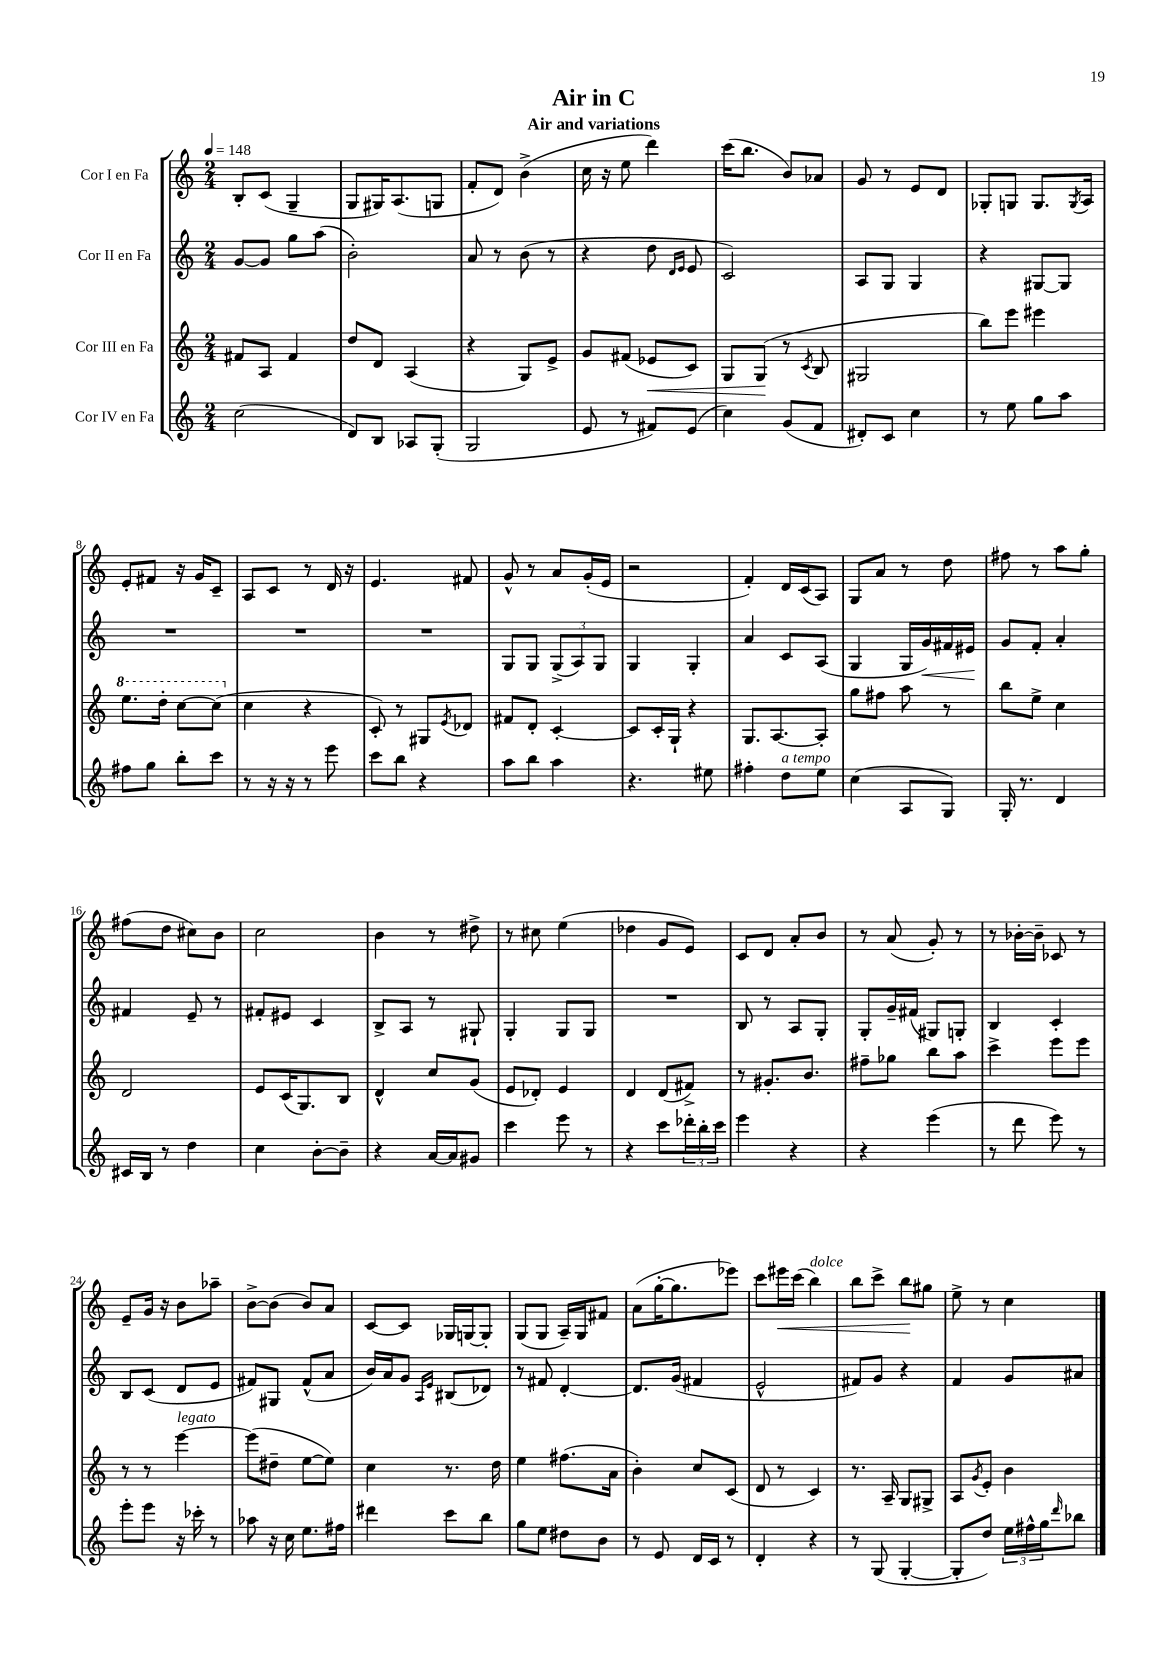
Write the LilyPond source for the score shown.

\header { title = "Air in C" subtitle = "Air and variations" }
<<
\new StaffGroup <<
\new Staff = "s0" \with { instrumentName = "Cor I en Fa" } {
    \clef treble \key c \major \numericTimeSignature \time 2/4 \tempo 4 = 148
    b8-. c'8( g4-- |
    g8 gis16) a8.( g8 |
    f'8-. d'8) b'4->( |
    c''16 r16 e''8 d'''4) |
    c'''16( b''8. b'8) aes'8 |
    g'8 r8 e'8 d'8 |
    ges8-. g8 g8. \acciaccatura { g8 } a16 |
    e'8-. fis'8 r16 g'16 c'8-- |
    a8 c'8 r8 d'16 r16 |
    e'4. fis'8 |
    g'8-^ r8 a'8 g'16-.( e'16 |
    r2 |
    f'4-.) d'16 c'16( a8) |
    g8 a'8 r8 d''8 |
    fis''8 r8 a''8 g''8-. |
    fis''8( d''8 cis''8) b'8 |
    c''2 |
    b'4 r8 dis''8-> |
    r8 cis''8 e''4( |
    des''4 g'8 e'8) |
    c'8 d'8 a'8-. b'8 |
    r8 a'8( g'8-.) r8 |
    r8 bes'16~-. bes'16-- ces'8 r8 |
    e'8-- g'16 r16 b'8 aes''8-- |
    b'8~-> b'8( b'8) a'8 |
    c'8~ c'8 ges16 g16~ g8-. |
    g8( g8 a16--) g16 fis'8 |
    a'8( g''16~-. g''8. ees'''8) |
    c'''8 eis'''16\< c'''16( b''4^\markup { \italic "dolce" }) |
    b''8 c'''8-> b''8\! gis''8 |
    e''8-> r8 c''4 \bar "|." |
}
\new Staff = "s1" \with { instrumentName = "Cor II en Fa" } {
    \clef treble \key c \major \numericTimeSignature \time 2/4
    g'8~ g'8 g''8 a''8( |
    b'2-.) |
    a'8 r8 b'8( r8 |
    r4 d''8 \grace { d'16 e'16 } e'8 |
    c'2) |
    a8 g8 g4 |
    r4 gis8~ gis8 |
    R2 |
    R2 |
    R2 |
    g8 g8 \tuplet 3/2 { g8->( a8) g8 } |
    g4 g4-. |
    a'4 c'8 a8( |
    g4 g16 g'16\<) fis'16 eis'16\! |
    g'8 f'8-. a'4-. |
    fis'4 e'8-- r8 |
    fis'8-. eis'8 c'4 |
    b8-> a8 r8 gis8-! |
    g4-. g8 g8 |
    R2 |
    b8 r8 a8 g8-. |
    g8-. g'16-- fis'16( gis8) g8-. |
    b4 c'4-. |
    b8 c'8( d'8 e'8 |
    fis'8) gis8 fis'8-^( a'8 |
    b'16) a'16 g'8 \grace { a16 e'16 } bis8( des'8) |
    r8 fis'8 d'4~-. |
    d'8. g'16( fis'4 |
    e'2-^ |
    fis'8) g'8 r4 |
    f'4 g'8 ais'8 \bar "|." |
}
\new Staff = "s2" \with { instrumentName = "Cor III en Fa" } {
    \clef treble \key c \major \numericTimeSignature \time 2/4
    fis'8 a8 fis'4 |
    d''8 d'8 a4( |
    r4 g8) e'8-> |
    g'8 fis'8( ees'8\< c'8) |
    g8 g8\!( r8 \acciaccatura { c'8 } b8 |
    gis2 |
    b''8) e'''8 eis'''4 |
    \ottava #1 e'''8. d'''16-. c'''8~ c'''8( \ottava #0 |
    c''4 r4 |
    c'8-.) r8 gis8 \acciaccatura { e'8 } des'8 |
    fis'8 d'8-. c'4~-. |
    c'8 c'16-. g16-! r4 |
    g8. a8.~ a8-. |
    g''8 fis''8 a''8 r8 |
    b''8 e''8-> c''4 |
    d'2 |
    e'8 c'16( g8.) b8 |
    d'4-^ c''8 g'8( |
    e'8 des'8-.) e'4 |
    d'4 d'8( fis'8->) |
    r8 gis'8.-. b'8. |
    fis''8-- ges''8 b''8 a''8 |
    c'''4-> e'''8 e'''8 |
    r8 r8 e'''4~^\markup { \italic "legato" } |
    e'''8( dis''8-- e''8~ e''8) |
    c''4 r8. d''16 |
    e''4 fis''8.( a'16 |
    b'4-.) c''8 c'8( |
    d'8 r8 c'4) |
    r8. a16-- g8 gis8-> |
    a8 \acciaccatura { g'8 } e'8-. b'4 \bar "|." |
}
\new Staff = "s3" \with { instrumentName = "Cor IV en Fa" } {
    \clef treble \key c \major \numericTimeSignature \time 2/4
    c''2( |
    d'8) b8 aes8 g8-.( |
    g2 |
    e'8 r8 fis'8) e'8( |
    c''4) g'8( f'8 |
    dis'8-.) c'8 c''4 |
    r8 e''8 g''8 a''8 |
    fis''8 g''8 b''8-. c'''8 |
    r8 r16 r16 r8 e'''8 |
    c'''8 b''8 r4 |
    a''8 b''8 a''4 |
    r4. eis''8 |
    fis''4-. d''8^\markup { \italic "a tempo" } e''8 |
    c''4( a8 g8) |
    g16-. r8. d'4 |
    cis'16 b16 r8 d''4 |
    c''4 b'8~-. b'8-- |
    r4 a'16~ a'16 gis'8 |
    c'''4 e'''8 r8 |
    r4 c'''8 \tuplet 3/2 { des'''16-. b''16-. c'''16 } |
    e'''4 r4 |
    r4 e'''4( |
    r8 d'''8 e'''8) r8 |
    e'''8-. e'''8 r16 ces'''16-. r8 |
    aes''8 r16 c''16 e''8. fis''16 |
    dis'''4 c'''8 b''8 |
    g''8 e''8 dis''8 b'8 |
    r8 e'8 d'16 c'16 r8 |
    d'4-. r4 |
    r8 g8( g4~-. |
    g8-. d''8) \tuplet 3/2 { e''16 fis''16-^ g''16 } \grace { d'''16 } bes''8 \bar "|." |
}
>>
>>
